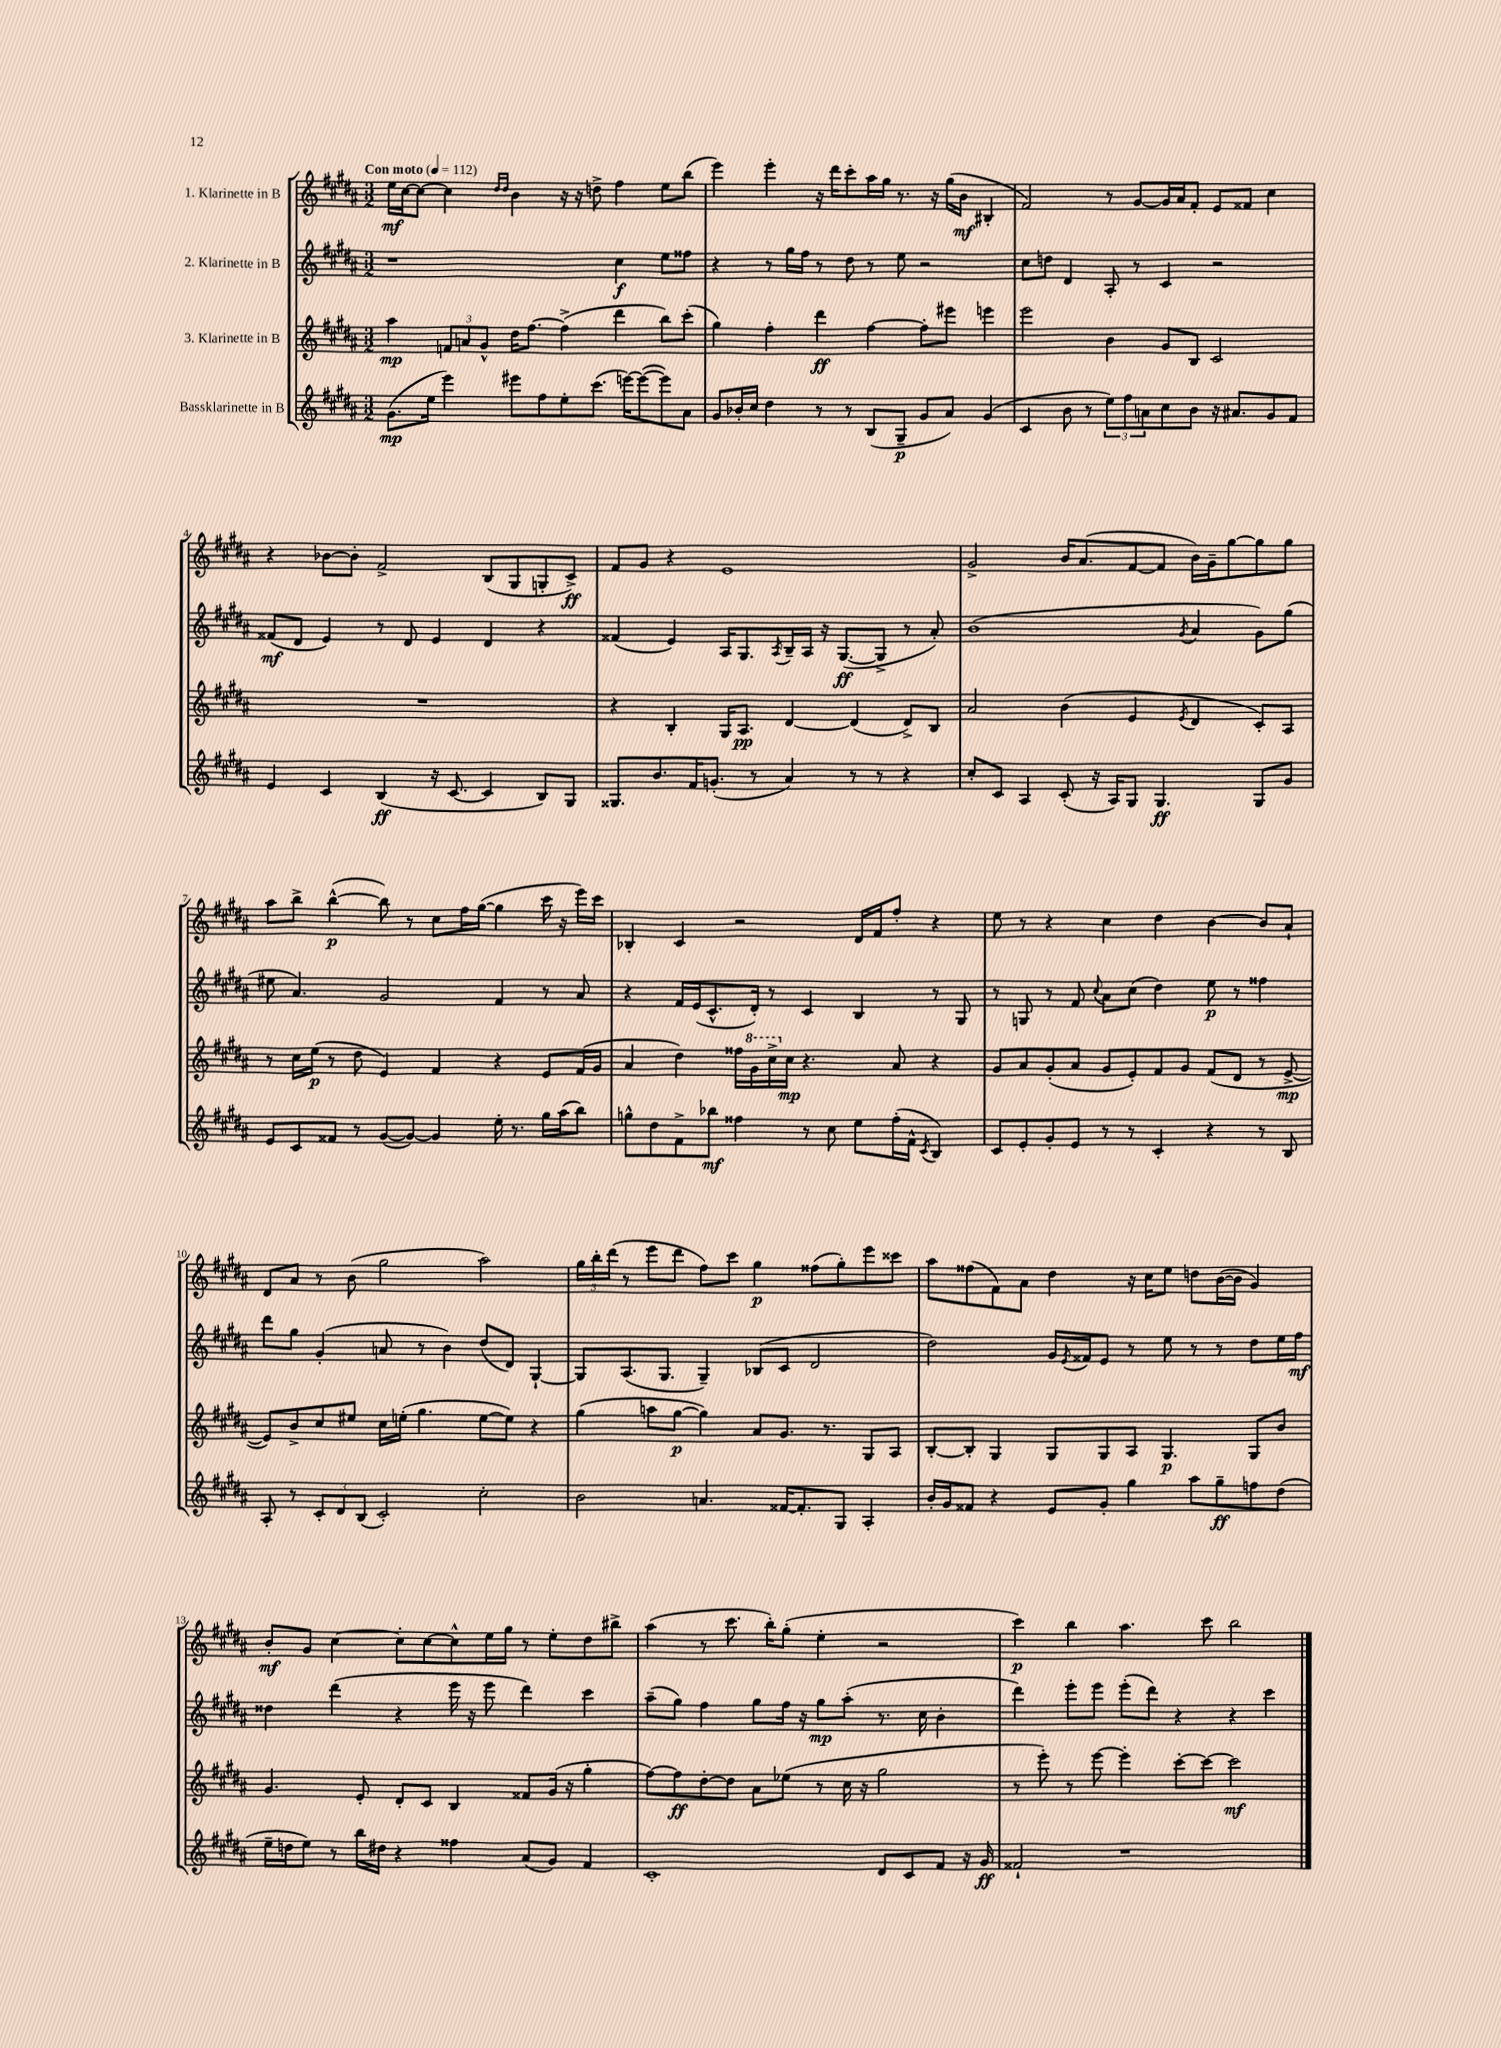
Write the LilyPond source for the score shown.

<<
\new StaffGroup <<
\new Staff = "s0" \with { instrumentName = "1. Klarinette in B" } {
    \clef treble \key b \major \numericTimeSignature \time 3/2 \tempo "Con moto" 4 = 112
    e''16\mf cis''16~ cis''8~ cis''4 \grace { dis''16 dis''16 } b'4 r16 r16 d''8-> fis''4 e''8 b''8( |
    e'''4) e'''4-. r16 dis'''16 cis'''8-. ais''16 gis''16 r8. r16 gis''16( b'16\mf bis4-. |
    fis'2) r8 gis'8~ gis'16 ais'16 fis'8-. e'8 fisis'8 cis''4 |
    r4 bes'8~ bes'8-. fis'2-> b8( gis8 g8-. cis'8->\ff) |
    fis'8 gis'8 r4 e'1 |
    gis'2-> b'16 ais'8.( fis'8~ fis'8 b'16) gis'16-- gis''8~ gis''8 gis''8 |
    ais''8 b''8-> b''4~-^\p( b''8) r8 cis''8 fis''16 gis''16~( gis''4 cis'''16 r16 e'''16) cis'''16 |
    bes4-. cis'4 r2 dis'16 fis'16 fis''8-. r4 |
    e''8 r8 r4 cis''4 dis''4 b'4~ b'8 ais'8-! |
    dis'8 ais'8 r8 b'8( gis''2 ais''2) |
    \tuplet 3/2 { gis''16 b''16-. dis'''16( } r8 e'''8 dis'''8 fis''8) cis'''8 gis''4\p fisis''8( gis''8-.) e'''8 cisis'''8 |
    ais''8 fisis''8( fis'8) ais'8 dis''4 r16 cis''16 e''8 d''8 b'16~( b'16 gis'4) |
    b'8-.\mf gis'8 cis''4~ cis''8-. cis''8~ cis''8-^ e''16 gis''16 r8 e''8-. dis''8 bis''8-> |
    ais''4( r8 cis'''8. b''16-.) gis''8-.( e''4-. r2 |
    cis'''4\p) b''4 ais''4. cis'''8 b''2 \bar "|." |
}
\new Staff = "s1" \with { instrumentName = "2. Klarinette in B" } {
    \clef treble \key b \major \numericTimeSignature \time 3/2
    r1 cis''4\f e''8 fisis''8 |
    r4 r8 gis''16 fis''16 r8 dis''8 r8 e''8 r2 |
    cis''8 d''8 dis'4 ais8-. r8 cis'4 r2 |
    fisis'8\mf( dis'8 e'4) r8 dis'8 e'4 dis'4 r4 |
    fisis'4( e'4) ais16 gis8. \acciaccatura { ais8 } b16-- ais16 r16 gis8.~\ff( gis8-> r8 ais'8-.) |
    b'1( \acciaccatura { gis'8 } ais'4 gis'8) gis''8( |
    eis''8 ais'4.) gis'2 fis'4 r8 ais'8 |
    r4 fis'16 e'16( cis'8.-^ dis'16-.) r8 cis'4 b4 r8 gis8 |
    r8 g8 r8 fis'8 \appoggiatura { cis''8 } ais'8 cis''8( dis''4) e''8\p r8 fisis''4 |
    dis'''8 gis''8 gis'4-.( a'8 r8 b'4) dis''8( dis'8) gis4~-! |
    gis8 ais8.( gis8. gis4--) bes8( cis'8 dis'2 |
    dis''2) gis'16 \acciaccatura { e'8 } fisis'16 e'8 r8 e''8 r8 r8 dis''8 e''16 fis''16\mf |
    disis''4 dis'''4( r4 e'''16 r16 e'''8 dis'''4) cis'''4 |
    ais''8--( gis''8) fis''4 gis''8 fis''16 r16 gis''8\mp ais''8-.( r8. cis''16 b'4-. |
    dis'''4) e'''8-. e'''8 e'''8-.( dis'''8) r4 r4 cis'''4 \bar "|." |
}
\new Staff = "s2" \with { instrumentName = "3. Klarinette in B" } {
    \clef treble \key b \major \numericTimeSignature \time 3/2
    ais''4\mp \tuplet 3/2 { f'8 a'8 gis'8-^ } dis''16 fis''8.~ fis''4->( dis'''4 b''8) cis'''8-.( |
    gis''4) fis''4-. dis'''4\ff fis''4~ fis''8-. eis'''8 e'''4 |
    e'''2 b'4 gis'8 b8 cis'2 |
    R1. |
    r4 b4-. gis16 ais8.\pp dis'4~ dis'4( dis'8->) b8 |
    ais'2 b'4( e'4 \acciaccatura { e'8 } dis'4 cis'8-.) ais8 |
    r8 cis''16 e''16\p( r8 dis''8 e'4) fis'4 r4 e'8 fis'16( gis'16 |
    ais'4 dis''4) fisis''16 \ottava #1 gis''16 cis'''16-> \ottava #0 cis''16\mp r4. ais'8 r4 |
    gis'8 ais'8 gis'8-.( ais'8 gis'8 e'8-.) fis'8 gis'8 fis'8( dis'8 r8 e'8~->\mp |
    e'8) b'8-> cis''8 eis''8 cis''16 e''16-.( gis''4. e''8~ e''8) r4 |
    gis''4( a''8 gis''8~\p gis''4) ais'8 gis'8. r8. gis8 ais8 |
    b8~-. b8-. gis4 gis8 gis8 ais8 gis4.\p gis8 b'8 |
    gis'4. e'8-. dis'8-. cis'8 b4 fisis'8 gis'16( r16 gis''4-. |
    fis''8~) fis''8\ff dis''8~-. dis''8 ais'8 ees''8( r8 cis''16 r16 gis''2 |
    r8 e'''8-.) r8 e'''8~ e'''4-. cis'''8~-. cis'''8~ cis'''2\mf \bar "|." |
}
\new Staff = "s3" \with { instrumentName = "Bassklarinette in B" } {
    \clef treble \key b \major \numericTimeSignature \time 3/2
    gis'8.\mp( e''16 e'''4) eis'''8 fis''8 e''8-. cis'''8.( e'''16~) e'''8~( e'''8) ais'8 |
    gis'8 bes'16-. cis''16 dis''4 r8 r8 b8( gis8--\p gis'8 ais'8) gis'4( |
    cis'4 b'8 r8 \tuplet 3/2 { e''8) fis''8 a'8 } cis''8 b'8 r16 ais'8. gis'8 fis'8 |
    e'4 cis'4 b4\ff( r16 cis'8.~ cis'4 b8) gis8 |
    gisis8. b'8. fis'16 g'8.-.( r8 ais'4) r8 r8 r4 |
    cis''8-. cis'8 ais4 cis'8-.( r16 ais16) gis8 gis4.\ff gis8 gis'8 |
    e'8 cis'8 fisis'8 r8 gis'8~( gis'8~) gis'4 e''16-. r8. gis''16 ais''16( b''8) |
    g''8-^ dis''8 fis'8-> bes''8\mf fisis''4 r8 cis''8 e''8 fisis''16-.( fis'16-^ \acciaccatura { cis'8 } b4) |
    cis'8 e'8-. gis'8-. e'8 r8 r8 cis'4-. r4 r8 b8 |
    ais8-. r8 \tuplet 3/2 { cis'8-. dis'8 b8( } cis'2-.) cis''2-. |
    b'2 a'4. fisis'16~ fisis'8.-. gis8 ais4-. |
    b'16-. gis'16 fisis'8 r4 e'8 gis'8-. gis''4 ais''8 gis''8--\ff f''8 dis''8( |
    e''16-- d''16 e''8) r8 b''16 dis''16 r4 fisis''4 ais'8( gis'8) fis'4 |
    cis'1-. dis'8 cis'8 fis'8 r16 gis'16\ff |
    fisis'2-! r1 \bar "|." |
}
>>
>>
